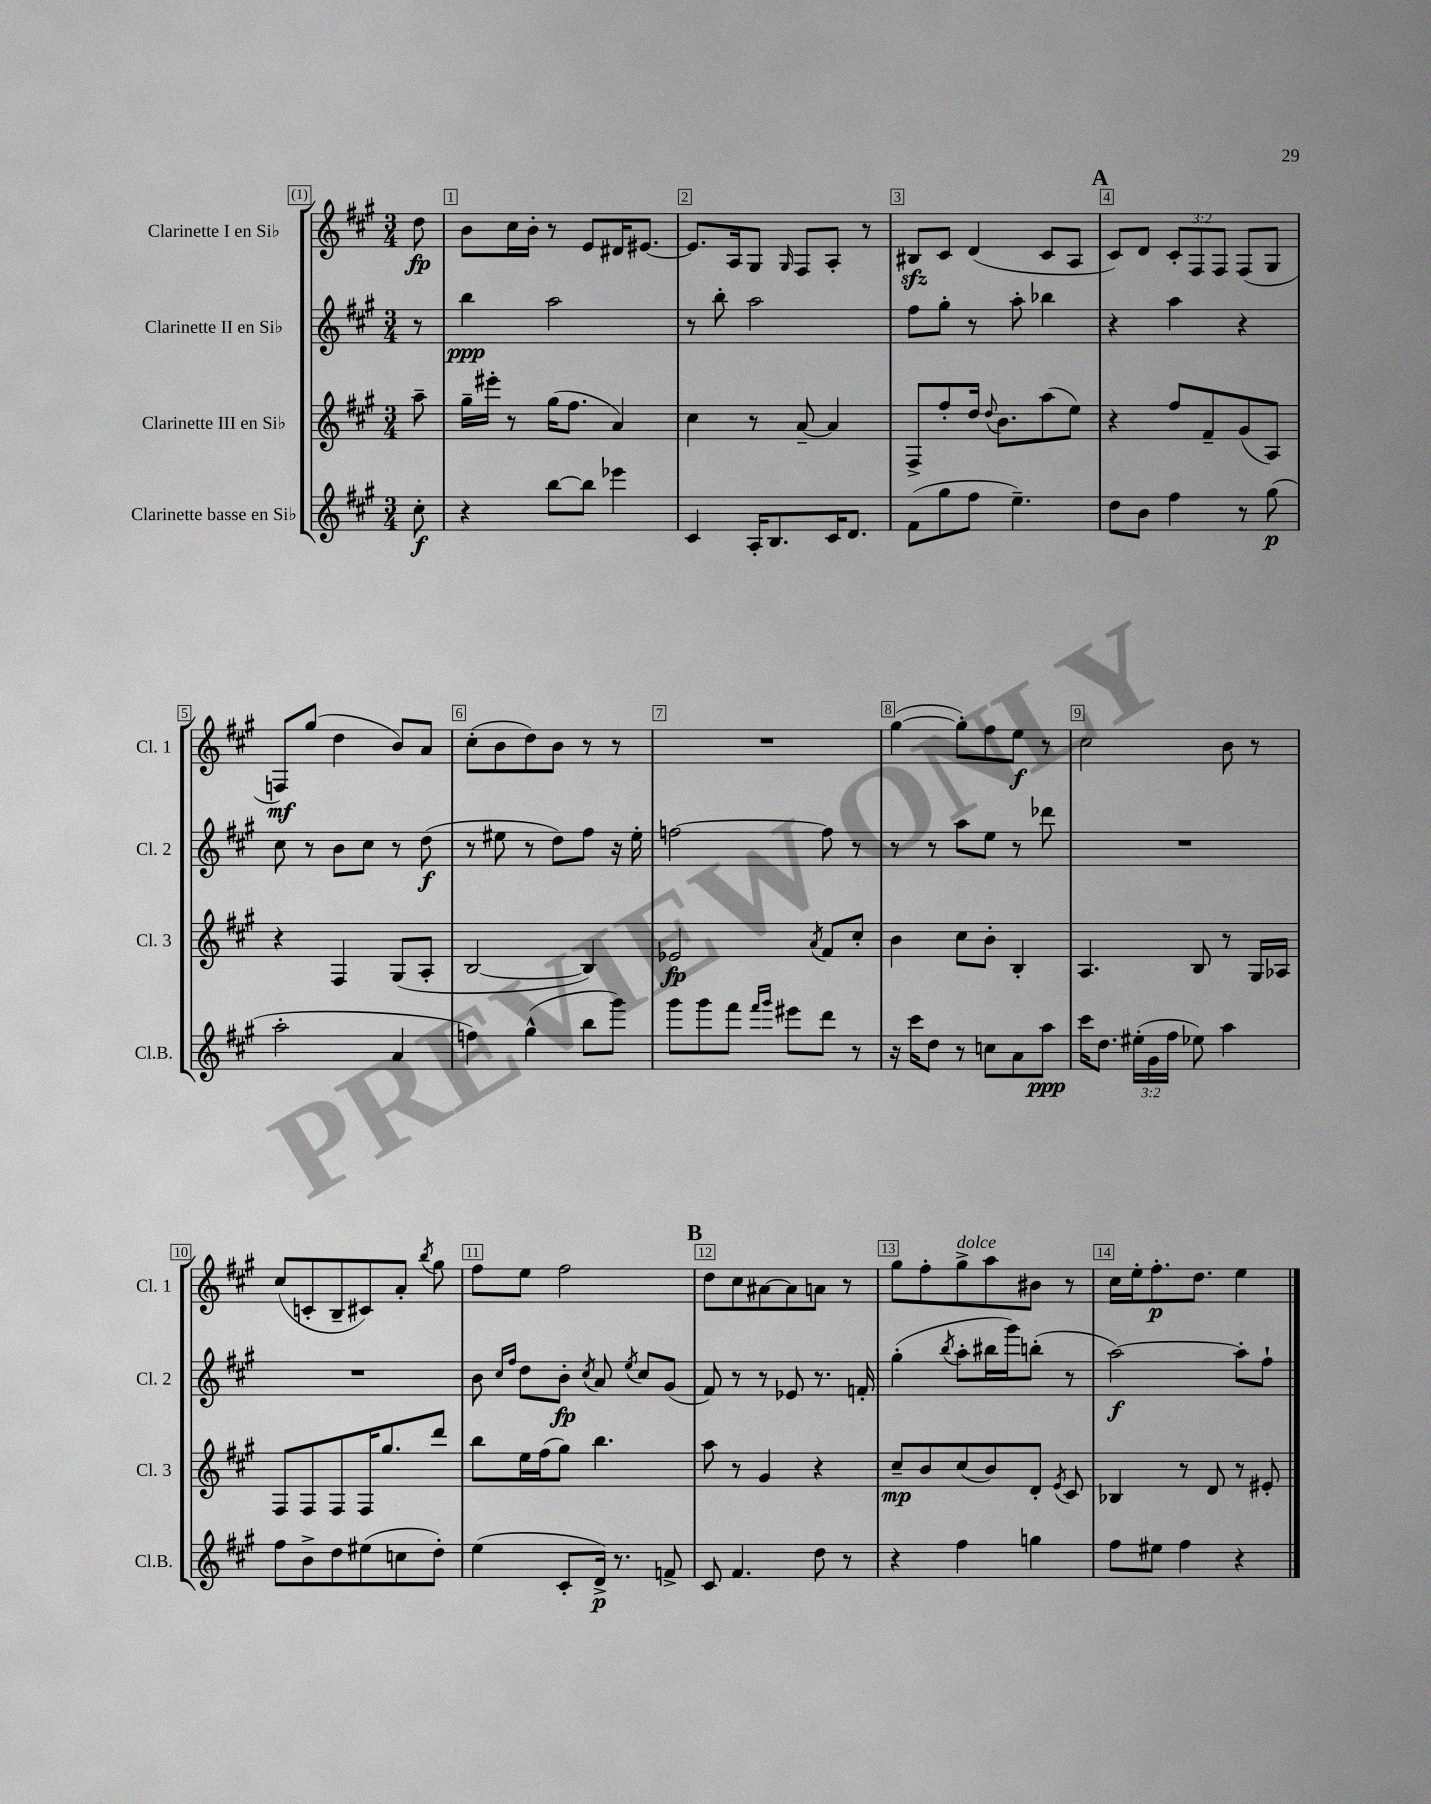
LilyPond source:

<<
\new StaffGroup <<
\new Staff = "s0" \with { instrumentName = "Clarinette I en Sib" shortInstrumentName = "Cl. 1" } {
    \clef treble \key a \major \numericTimeSignature \time 3/4 \override Staff.TupletNumber.text = #tuplet-number::calc-fraction-text \partial 8
    \autoBeamOff d''8\fp |
    b'8[ cis''16 b'16]-. r8 e'8[ dis'16 eis'8.]~ |
    eis'8.[ a16 gis8] \grace { gis16 } fis8[ a8]-. r8 |
    bis8[\sfz cis'8] d'4( cis'8[ a8] |
    \mark \markup { \bold "A" } cis'8[) d'8] \tuplet 3/2 { cis'8[-. fis8 fis8] } fis8[( gis8] |
    f8[\mf) gis''8]( d''4 b'8[) a'8] |
    cis''8[-.( b'8 d''8) b'8] r8 r8 |
    R2. |
    gis''4~( gis''8[-.) fis''8 e''8]\f r8 |
    cis''2 b'8 r8 |
    cis''8[( c'8-. b8-- cis'8) a'8]-. \acciaccatura { b''8 } gis''8 |
    fis''8[ e''8] fis''2 |
    \mark \markup { \bold "B" } d''8[ cis''8 ais'8~ ais'8 a'8] r8 |
    gis''8[ fis''8-. gis''8->^\markup { \italic "dolce" } a''8 bis'8] r8 |
    cis''16[ e''16-. fis''8.-.\p d''8.] e''4 \bar "|." |
}
\new Staff = "s1" \with { instrumentName = "Clarinette II en Sib" shortInstrumentName = "Cl. 2" } {
    \clef treble \key a \major \numericTimeSignature \time 3/4 \partial 8
    \autoBeamOff r8 |
    b''4\ppp a''2 |
    r8 b''8-. a''2 |
    fis''8[ gis''8]-. r8 a''8-. bes''4 |
    \mark \markup { \bold "A" } r4 a''4 r4 |
    cis''8 r8 b'8[ cis''8] r8 d''8\f( |
    r8 eis''8 r8 d''8[) fis''8] r16 eis''16-. |
    f''2~ f''8 r8 |
    r8 r8 a''8[ e''8] r8 des'''8 |
    R2. |
    R2. |
    b'8 \grace { cis''16[ fis''16] } d''8[ b'8]-.\fp \acciaccatura { cis''8 } a'8 \acciaccatura { e''8 } cis''8[ gis'8]( |
    \mark \markup { \bold "B" } fis'8) r8 r8 ees'8 r8. f'16-. |
    gis''4-.( \acciaccatura { b''8 } a''8[-. bis''16 gis'''16) b''8]-.( r8 |
    a''2~\f) a''8[-. fis''8]-! \bar "|." |
}
\new Staff = "s2" \with { instrumentName = "Clarinette III en Sib" shortInstrumentName = "Cl. 3" } {
    \clef treble \key a \major \numericTimeSignature \time 3/4 \partial 8
    \autoBeamOff a''8-- |
    gis''16[-- eis'''16]-. r8 gis''16[( fis''8.] a'4) |
    cis''4 r8 a'8~-- a'4 |
    fis8[-> fis''8-. d''16] \appoggiatura { d''8 } b'8.[ a''8( e''8]) |
    \mark \markup { \bold "A" } r4 fis''8[ fis'8-- gis'8( a8]) |
    r4 fis4 gis8[( a8]-. |
    b2~ b4) |
    ees'2\fp \acciaccatura { a'8 } fis'8[ cis''8]-. |
    b'4 cis''8[ b'8]-. b4-. |
    a4. b8 r8 gis16[ aes16] |
    fis8[ fis8 fis8 fis16 gis''8. d'''8] |
    b''8[ e''16 fis''16( gis''8]) b''4. |
    \mark \markup { \bold "B" } a''8 r8 gis'4 r4 |
    cis''8[--\mp b'8 cis''8( b'8) d'8]-. \acciaccatura { e'8 } cis'8 |
    bes4 r8 d'8 r8 eis'8-. \bar "|." |
}
\new Staff = "s3" \with { instrumentName = "Clarinette basse en Sib" shortInstrumentName = "Cl.B." } {
    \clef treble \key a \major \numericTimeSignature \time 3/4 \override Staff.TupletNumber.text = #tuplet-number::calc-fraction-text \partial 8
    \autoBeamOff cis''8-.\f |
    r4 b''8[~ b''8] ees'''4 |
    cis'4 a16[-. b8. cis'16 d'8.] |
    fis'8[( gis''8 fis''8] e''4.--) |
    \mark \markup { \bold "A" } d''8[ b'8] fis''4 r8 gis''8\p( |
    a''2-. a'4 |
    f''4) gis''4-^( b''8[ gis'''8]) |
    gis'''8[ gis'''8 fis'''8] \grace { fis'''16[ gis'''16] } eis'''8[ d'''8] r8 |
    r16 cis'''16[ d''8] r8 c''8[ a'8 a''8]\ppp |
    cis'''16[ d''8.] \tuplet 3/2 { eis''16[-.( gis'16 fis''16] } ees''8) a''4 |
    fis''8[ b'8-> d''8 eis''8( c''8 d''8]-.) |
    e''4( cis'8[-. d'16]->\p) r8. f'8-> |
    \mark \markup { \bold "B" } cis'8 fis'4. d''8 r8 |
    r4 fis''4 g''4 |
    fis''8[ eis''8] fis''4 r4 \bar "|." |
}
>>
>>
\layout { \context { \Score \override BarNumber.break-visibility = ##(#f #t #t) barNumberVisibility = #all-bar-numbers-visible \override BarNumber.stencil = #(make-stencil-boxer 0.1 0.3 ly:text-interface::print) } }
